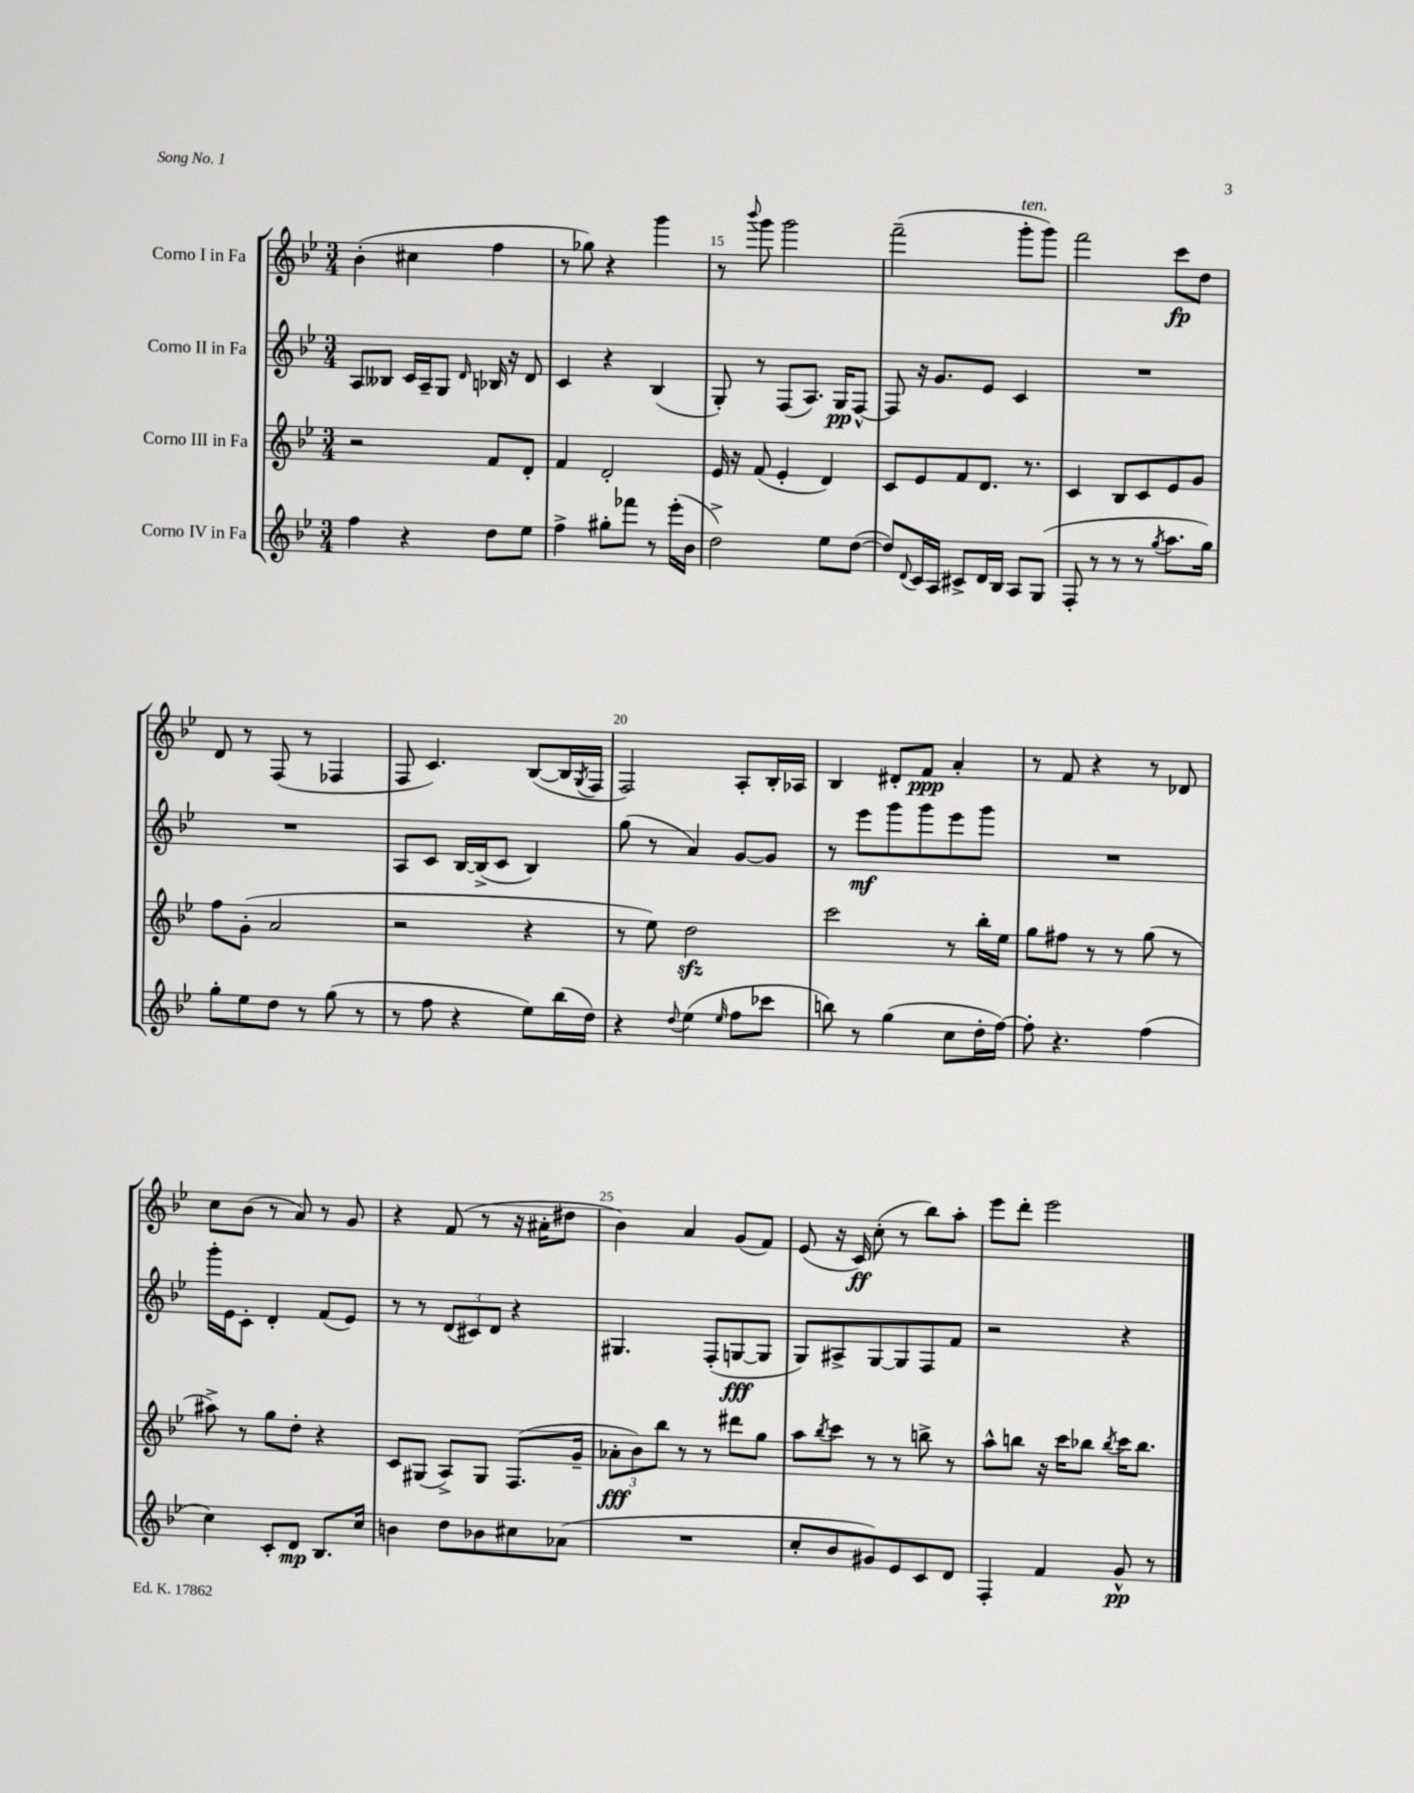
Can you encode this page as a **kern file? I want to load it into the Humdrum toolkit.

**kern	**kern	**kern	**kern
*staff4	*staff3	*staff2	*staff1
*clefG2	*clefG2	*clefG2	*clefG2
*k[b-e-]	*k[b-e-]	*k[b-e-]	*k[b-e-]
*M3/4	*M3/4	*M3/4	*M3/4
4ff\	2r	8A/L	(4b-'\
.	.	8B--/J	.
4r	.	16c/LL	4cc#\
.	.	16A~/J	.
.	.	8G/J	.
.	.	16qqd/	.
8dd\L	8f/L	16B-/	4ff\
.	.	16r	.
8ee-\J	8d'/J	8d/	.
=	=	=	=
4ff^\	4f/	4c/	8r
.	.	.	8gg-\)
8gg#'\L	2d'/	4r	4r
8fff-\J	.	.	.
8r	.	(4B-/	4ggg\
(16eee-'\LL	.	.	.
16b-\JJ	.	.	.
=	=	=	=
2dd^\)	16e-/	8G'/)	8r
.	16r	.	.
.	.	.	8qqbbb-/
.	(8f/	8r	8ggg\
.	4e-'/	(8F/L	2ggg\
.	.	8.A/J)	.
8ee-\L	4d/)	.	.
.	.	16G/LK	.
([8dd\J	.	[8F^^/J	.
=	=	=	=
8dd/]L)	8c/L	8F/]	(2fff~\
8qqd/	.	.	.
16c/L	8e-/	16r	.
16A/JJ	.	8.g/L	.
8c#^/L	8f/	.	.
16d/L	8.d/J	8e-/J	.
16B-/JJ	.	.	.
8A/L	.	4c/	8ggg'\L
.	8.r	.	.
(8G/J	.	.	8ggg\J)
=	=	=	=
8F'/	4c/	2.r	2fff\
8r	.	.	.
8r	8B-/L	.	.
8r	8c/	.	.
8qgg/	.	.	.
8.aa\L	8e-/	.	8ccc\L
.	8g/J	.	8dd\J
16gg\Jk)	.	.	.
=	=	=	=
8gg'\L	8ff\L	2.r	8d/
8ee-\	(8g'\J	.	8r
8dd\J	2a/	.	(8F/
8r	.	.	8r
(8gg\	.	.	4F-/
8r	.	.	.
=	=	=	=
8r	2r	8A/L	8F/
8ff\	.	8c/J	4.c/)
4r	.	[16B-/LL	.
.	.	(16B-^/]J	.
.	.	8c/J	.
8ee-\L)	4r	4B-/)	([8B-/L
(16bb-\L	.	.	16B-/]L
.	.	.	8qG/
16dd\JJ)	.	.	16F/JJ
=	=	=	=
4r	8r	(8gg\	2F/)
.	8ee-\)	8r	.
8qqdd/	.	.	.
(4ee-\	2dd\	4a/)	.
16qqee-/	.	.	.
8ff\L	.	[8g/L	8A'/L
8ccc-\J	.	8g/]J	16B-'/L
.	.	.	16A-/JJ
=	=	=	=
8bb\)	2ccc\	8r	4B-/
8r	.	8eee-\L	.
(4gg\	.	8ggg\	8d#'/L
.	.	8ggg\	8f/J
8cc\L	8r	8eee-\	4a'/
16dd'\L	16bb-'\LL	8ggg\J	.
[16ff\JJ)	16ee-\JJ	.	.
=	=	=	=
8ff'\]	8gg\L	2.r	8r
4.r	8ff#\J	.	8f/
.	8r	.	4r
.	8r	.	.
(4ff\	(8gg\	.	8r
.	8r	.	8d-/
=	=	=	=
4cc\)	8aa#^\)	16ggg'\LL	8cc\L
.	.	16e-\J	.
.	8r	8c'\J	(8b-\J
8c'/L	8gg\L	4d'/	8r
8d/J	8dd'\J	.	8a/)
8.B-/L	4r	(8f/L	8r
.	.	8e-/J)	8g/
16cc/Jk	.	.	.
=	=	=	=
4b\	8c/L	8r	4r
.	(8G#/J	8r	.
8dd\L	8A^/L)	(12d/L	(8f/
.	.	12c#/)	.
8b-\	8G#/J	.	8r
.	.	12d/J	.
8cc#\	(8.F/L	4r	16r
.	.	.	16a#'\LK
(8a-\J	.	.	8dd#\J
.	16g~/Jk	.	.
=	=	=	=
2.r	12a-'\L	4.G#/	4b-\)
.	12b-\)	.	.
.	12bb-\J	.	.
.	8r	.	4a/
.	8r	(8F'/L	.
.	8ddd#\L	[8G/	(8g/L
.	8gg\J	8G/]J	8f/J)
=	=	=	=
8cc'/L	8aa\L	8G/L)	(8e-/
.	8qbb-/	.	.
8b-/	8ccc\J	8A#^/	16r
.	.	.	16c/)
8g#/)	8r	[8G/	(8cc'\
8e-/	8r	8G/]	8r
8c/	8bb^\	8F/	8bb-\L)
8d/J	8r	8f/J	8aa'\J
=	=	=	=
4F'/	8aa^^\L	2r	8eee-\L
.	8bb\J	.	8ddd'\J
4f/	16r	.	2eee-\
.	16ccc\LK	.	.
.	8bb-\J	.	.
.	8qbb-/	.	.
8g^^/	16ccc\LK	4r	.
.	8.bb-\J	.	.
8r	.	.	.
==	==	==	==
*-	*-	*-	*-
